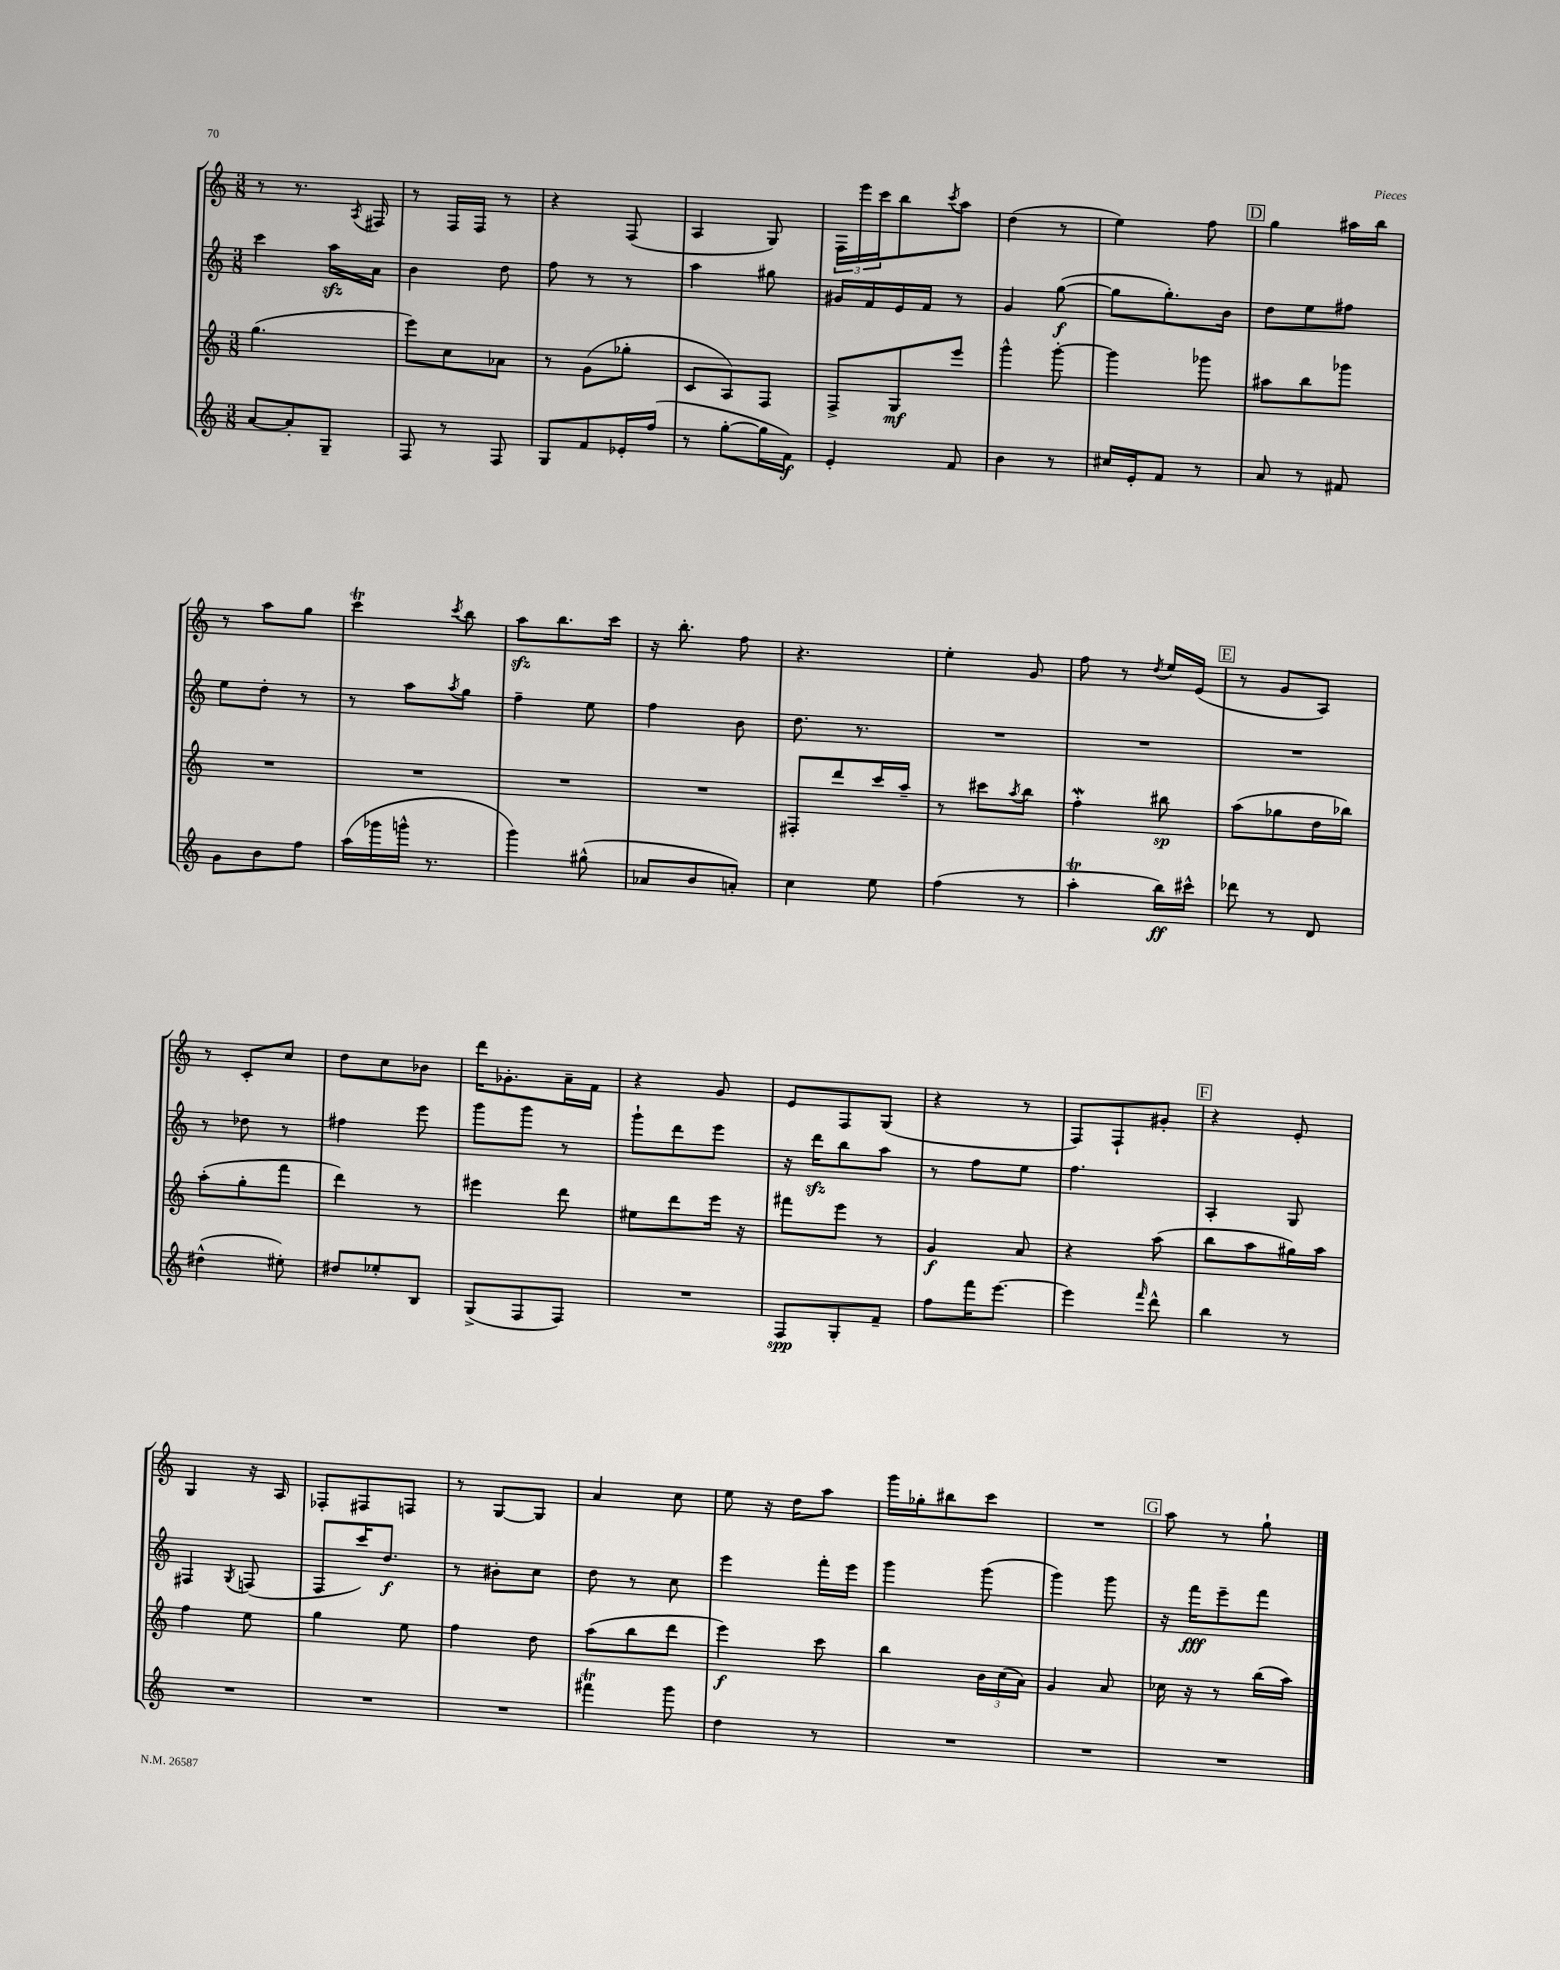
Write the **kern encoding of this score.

**kern	**dynam	**kern	**dynam	**kern	**dynam	**kern
*part4	*part4	*part3	*part3	*part2	*part2	*part1
*staff4	*staff4	*staff3	*staff3	*staff2	*staff2	*staff1
*clefG2	*	*clefG2	*	*clefG2	*	*clefG2
*k[]	*	*k[]	*	*k[]	*	*k[]
*M3/8	*	*M3/8	*	*M3/8	*	*M3/8
=50	=50	=50	=50	=50	=50	=50
[8a/L	.	(4.gg\	.	4ccc\	.	8r
8a'/]	.	.	.	.	.	8.r
8G~/J	.	.	.	16aazz\LL	.	.
.	.	.	.	.	.	8qA/
.	.	.	.	16a\JJ	.	16F#X/
=51	=51	=51	=51	=51	=51	=51
8F/	.	8eee\L)	.	4b\	.	8r
8r	.	8cc\	.	.	.	16F/LL
.	.	.	.	.	.	16F/JJ
8F/	.	8a-X\J	.	8dd\	.	8r
=52	=52	=52	=52	=52	=52	=52
8G/L	.	8r	.	8ff\	.	4r
8f/	.	(8g\L	.	8r	.	.
16e-X'/L	.	8gg-X'\J	.	8r	.	(8F/
(16ff/JJ	.	.	.	.	.	.
=53	=53	=53	=53	=53	=53	=53
8r	.	8c/L	.	4aa\	.	4A/
[8gg'\L	.	8A/)	.	.	.	.
16gg\L]	.	8F/J	.	8gg#X\	.	8G/)
16f\JJ)	f	.	.	.	.	.
=54	=54	=54	=54	=54	=54	=54
4e'/	.	8F^/L	.	16g#X/LL	.	24F\LL
.	.	.	.	.	.	24eee\
.	.	.	.	16f/	.	.
.	.	.	.	.	.	24ccc\J
.	.	8G/	mf	16e/	.	8bb\
.	.	.	.	16f/JJ	.	.
.	.	.	.	.	.	8qccc/
8f/	.	8eee/J	.	8r	.	8aa\J
=55	=55	=55	=55	=55	=55	=55
4b\	.	4ggg^^\	.	4g/	.	(4dd\
8r	.	[8ggg'\	.	([8gg\	f	8r
=56	=56	=56	=56	=56	=56	=56
16cc#X/LL	.	4ggg\]	.	8gg\L]	.	4ee\)
16e'/J	.	.	.	.	.	.
8f/J	.	.	.	8.gg'\)	.	.
8r	.	8ggg-X\	.	.	.	8ff\
.	.	.	.	16b\Jk	.	.
!!LO:REH:place=s1:t=D
=57	=57	=57	=57	=57	=57	=57
8a/	.	8aa#X\L	.	8dd\L	.	4gg\
8r	.	8bb\	.	8ee\	.	.
8f#X/	.	8ggg-X\J	.	8ff#X\J	.	16aa#X\LL
.	.	.	.	.	.	16bb\JJ
!!LO:LB:g=z
=58	=58	=58	=58	=58	=58	=58
8g\L	.	4.r	.	8ee\L	.	8r
8b\	.	.	.	8dd'\J	.	8aa\L
8ff\J	.	.	.	8r	.	8gg\J
=59	=59	=59	=59	=59	=59	=59
(16aa\LL	.	4.r	.	8r	.	4cccT\
16ggg-X\	.	.	.	.	.	.
16gggn^^\JJ	.	.	.	8aa\L	.	.
8.r	.	.	.	.	.	.
.	.	.	.	8qaa/	.	8qccc/
.	.	.	.	8gg\J	.	8bb\
=60	=60	=60	=60	=60	=60	=60
4ggg\)	.	4.r	.	4ff~\	.	8aazz\L
.	.	.	.	.	.	8.bb\
(8gg#X^^\	.	.	.	8ee\	.	.
.	.	.	.	.	.	16ccc\Jk
=61	=61	=61	=61	=61	=61	=61
8a-X/L	.	4.r	.	4ff\	.	16r
.	.	.	.	.	.	8.bb'\
8b/	.	.	.	.	.	.
8an'/J)	.	.	.	8b\	.	8ff\
=62	=62	=62	=62	=62	=62	=62
4cc\	.	8F#X'/L	.	8.dd\	.	4.r
.	.	8ddd/	.	.	.	.
.	.	.	.	8.r	.	.
8ee\	.	16ccc/L	.	.	.	.
.	.	16aa~/JJ	.	.	.	.
=63	=63	=63	=63	=63	=63	=63
(4ff\	.	8r	.	4.r	.	4ee'\
.	.	8ccc#X\L	.	.	.	.
.	.	8qaa/	.	.	.	.
8r	.	8bb\J	.	.	.	8g/
=64	=64	=64	=64	=64	=64	=64
4aaT'\	.	4ffw'\	.	4.r	.	8ff\
.	.	.	.	.	.	8r
.	.	.	.	.	.	8qdd/
16bb\LL)	ff	8bb#X\	sp	.	.	16ee/LL
16ccc#X^^\JJ	.	.	.	.	.	(16e/JJ
!!LO:REH:place=s1:t=E
=65	=65	=65	=65	=65	=65	=65
8ddd-X\	.	(8aa\L	.	4.r	.	8r
8r	.	8gg-X\	.	.	.	8g/L
8d/	.	16dd\L	.	.	.	8A/J)
.	.	16bb-X\JJ)	.	.	.	.
!!LO:LB:g=z
=66	=66	=66	=66	=66	=66	=66
(4dd#X^^\	.	(8aa'\L	.	8r	.	8r
.	.	8gg'\	.	8dd-X\	.	8c'/L
8ee#X'\)	.	8fff\J	.	8r	.	8cc/J
=67	=67	=67	=67	=67	=67	=67
8dd#X/L	.	4ddd\)	.	4ff#X\	.	8dd\L
8ee-X'/	.	.	.	.	.	8cc\
8B/J	.	8r	.	8eee\	.	8b-X\J
=68	=68	=68	=68	=68	=68	=68
(8G^/L	.	4eee#X\	.	8ggg\L	.	16ddd\KL
.	.	.	.	.	.	8.g-X'\
8F/	.	.	.	8ggg\J	.	.
8F/J)	.	8ddd\	.	8r	.	16a~\L
.	.	.	.	.	.	16f\JJ
=69	=69	=69	=69	=69	=69	=69
4.r	.	8ee#X\L	.	8ggg`\L	.	4r
.	.	8ddd\	.	8ddd\	.	.
.	.	16eee\Jk	.	8eee\J	.	8g/
.	.	16r	.	.	.	.
=70	=70	=70	=70	=70	=70	=70
8F/L	spp	8fff#X\L	.	16r	.	8e/L
.	.	.	.	16dddzz\KL	.	.
8G'/	.	8eee\J	.	8bb\	.	8F/
8f~/J	.	8r	.	8aa\J	.	(8G/J
=71	=71	=71	=71	=71	=71	=71
8ff\L	.	4g/	f	8r	.	4r
16fff\K	.	.	.	8ff\L	.	.
[8.eee\J	.	.	.	.	.	.
.	.	8a/	.	8ee\J	.	8r
=72	=72	=72	=72	=72	=72	=72
4eee\]	.	4r	.	4.ff\	.	8F/L)
.	.	.	.	.	.	8F`/
16qqfff/	.	.	.	.	.	.
8ddd^^\	.	(8aa\	.	.	.	8g#X'/J
!!LO:REH:place=s1:t=F
=73	=73	=73	=73	=73	=73	=73
4bb\	.	8bb\L	.	4A'/	.	4r
.	.	8aa\	.	.	.	.
8r	.	16gg#X\L)	.	8G/	.	8e'/
.	.	16aa\JJ	.	.	.	.
!!LO:LB:g=z
=74	=74	=74	=74	=74	=74	=74
4.r	.	4ff\	.	4F#X/	.	4G/
.	.	.	.	8qG/	.	.
.	.	8ee\	.	(8Fn/	.	16r
.	.	.	.	.	.	16A/
=75	=75	=75	=75	=75	=75	=75
4.r	.	4gg\	.	8F/L	.	8F-X'/L
.	.	.	.	16ccc/K)	.	8F#X/
.	.	.	.	8.dd/J	f	.
.	.	8ee\	.	.	.	8Fn/J
=76	=76	=76	=76	=76	=76	=76
4.r	.	4ff\	.	8r	.	8r
.	.	.	.	8b#X'\L	.	[8G/L
.	.	8dd\	.	8cc\J	.	8G/J]
=77	=77	=77	=77	=77	=77	=77
4fff#Xt\	.	(8aa\L	.	8dd\	.	4a/
.	.	8bb\	.	8r	.	.
8ggg\	.	8ddd\J	.	8cc\	.	8cc\
=78	=78	=78	=78	=78	=78	=78
4dd\	.	4eee\)	f	4eee\	.	8ee\
.	.	.	.	.	.	16r
.	.	.	.	.	.	16dd\KL
8r	.	8ccc\	.	16fff'\LL	.	8aa\J
.	.	.	.	16eee\JJ	.	.
=79	=79	=79	=79	=79	=79	=79
4.r	.	4bb\	.	4ggg\	.	16ggg\LL
.	.	.	.	.	.	16gg-X'\J
.	.	.	.	.	.	8bb#X\
.	.	24b\LL	.	(8ggg\	.	8ccc\J
.	.	(24cc\	.	.	.	.
.	.	24a\JJ)	.	.	.	.
=80	=80	=80	=80	=80	=80	=80
4.r	.	4g/	.	4ggg\)	.	4.r
.	.	8a/	.	8ggg\	.	.
!!LO:REH:place=s1:t=G
=81	=81	=81	=81	=81	=81	=81
4.r	.	16cc-X\	.	16r	.	8aa\
.	.	16r	.	16fff\KL	fff	.
.	.	8r	.	8eee~\	.	8r
.	.	(16bb\LL	.	8fff\J	.	8gg`\
.	.	16aa\JJ)	.	.	.	.
==	==	==	==	==	==	==
*-	*-	*-	*-	*-	*-	*-
